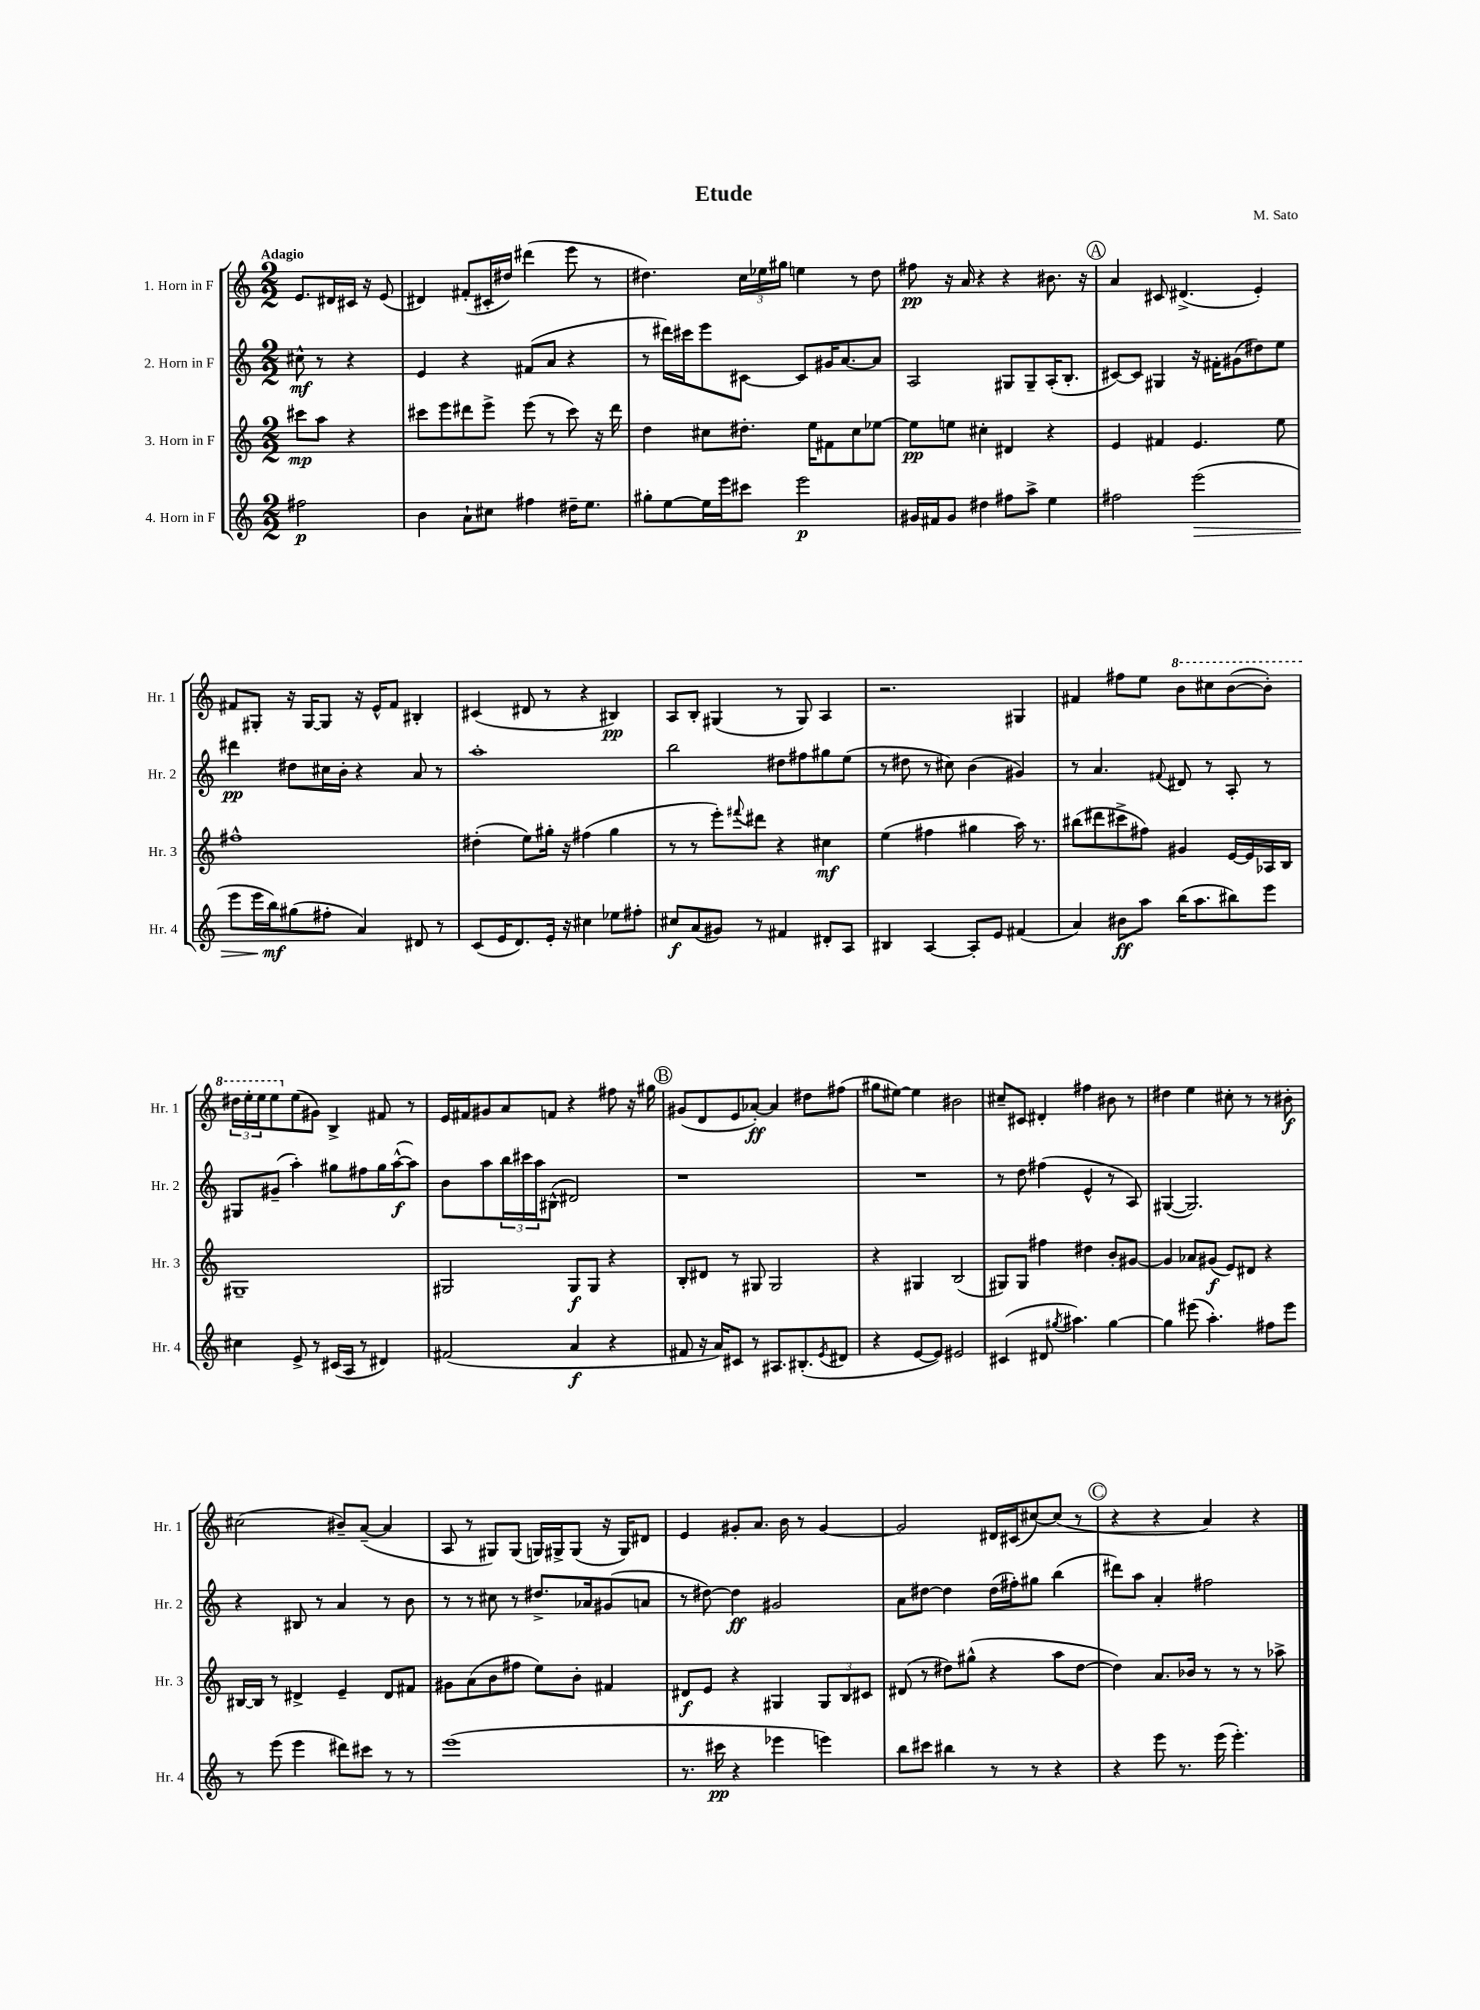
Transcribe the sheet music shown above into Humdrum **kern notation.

**kern	**dynam	**kern	**dynam	**kern	**dynam	**kern	**dynam
*part4	*part4	*part3	*part3	*part2	*part2	*part1	*part1
*staff4	*staff4	*staff3	*staff3	*staff2	*staff2	*staff1	*staff1
*I"4. Horn in F	*	*I"3. Horn in F	*	*I"2. Horn in F	*	*I"1. Horn in F	*
*I'Hr. 4	*	*I'Hr. 3	*	*I'Hr. 2	*	*I'Hr. 1	*
*clefG2	*	*clefG2	*	*clefG2	*	*clefG2	*
*k[]	*	*k[]	*	*k[]	*	*k[]	*
*M2/2	*	*M2/2	*	*M2/2	*	*M2/2	*
=	=	=	=	=	=	=	=
!	!	!	!	!	!	!LO:TX:a:B:t=Adagio	!
2ff#X\	p	8ccc#X\L	mp	8cc#X^^\	mf	8.e/L	.
.	.	8aa\J	.	8r	.	.	.
.	.	.	.	.	.	16d#X/L	.
.	.	4r	.	4r	.	16c#X/JJ	.
.	.	.	.	.	.	16r	.
.	.	.	.	.	.	(8e/	.
=1	=1	=1	=1	=1	=1	=1	=1
4b\	.	8ccc#X\L	.	4e/	.	4d#X/)	.
.	.	8eee\	.	.	.	.	.
8a`\L	.	8ddd#X\	.	4r	.	(8f#X'/L	.
8cc#X\J	.	8eee^\J	.	.	.	16c#X'/L	.
.	.	.	.	.	.	16dd#X/JJ)	.
4ff#X\	.	(8eee\	.	(8f#X/L	.	(4ddd#X\	.
.	.	8r	.	8a/J	.	.	.
16dd#X~\KL	.	8ccc#\)	.	4r	.	8eee\	.
8.ee\J	.	.	.	.	.	.	.
.	.	16r	.	.	.	8r	.
.	.	16ddd#\	.	.	.	.	.
=2	=2	=2	=2	=2	=2	=2	=2
8gg#X'\L	.	4dd\	.	8r	.	4.dd#X\)	.
[8ee\	.	.	.	16ddd#X\LL)	.	.	.
.	.	.	.	16ccc#X\J	.	.	.
16ee\L]	.	8cc#X\L	.	8eee\	.	.	.
16eee\J	.	.	.	.	.	.	.
8ccc#X\J	.	8.dd#X'\J	.	[8c#X\J	.	24cc\LL	.
.	.	.	.	.	.	24ee-X\	.
.	.	.	.	.	.	24gg#X\JJ	.
2eee\	p	.	.	8c#/L]	.	4een\	.
.	.	16ee\KL	.	.	.	.	.
.	.	8f#X\	.	16g#X/K	.	.	.
.	.	.	.	[8.a/	.	.	.
.	.	8cc#\	.	.	.	8r	.
.	.	[8ee-X\J	.	8a/J]	.	8dd#\	.
=3	=3	=3	=3	=3	=3	=3	=3
16g#X/LL	.	8ee-\L]	pp	2A/	.	8ff#X\	pp
16f#X/J	.	.	.	.	.	.	.
8g#/J	.	8een\J	.	.	.	16r	.
.	.	.	.	.	.	16a/	.
4dd#X\	.	4cc#X'\	.	.	.	4r	.
8ff#X\L	.	4d#X/	.	8G#X/L	.	4r	.
8aa^\J	.	.	.	8G#~/	.	.	.
4ee\	.	4r	.	(16A'/K	.	8.b#X\	.
.	.	.	.	8.B'/J	.	.	.
.	.	.	.	.	.	16r	.
!!LO:REH:place=s1:t=A
=4	=4	=4	=4	=4	=4	=4	=4
2ff#X\	.	4e/	.	[8c#X/L)	.	4a/	.
.	.	.	.	8c#/J]	.	.	.
.	.	4f#X/	.	4G#X/	.	8c#X/	.
.	.	.	.	.	.	(4.d#X^/	.
!	!LO:HP:b	!	!	!	!	!	!
(2eee\	>	4.e/	.	16r	.	.	.
.	.	.	.	16f#X'\KL	.	.	.
.	.	.	.	(8g#X\	.	.	.
.	.	.	.	8dd#X\)	.	4e'/)	.
.	.	8ee\	.	8ee\J	.	.	.
!!LO:LB:g=z
=5	=5	=5	=5	=5	=5	=5	=5
8eee\L	.	1ff#X^^	.	4ddd#X\	pp	8f#X/L	.
16eee\L	.	.	.	.	.	8G#X'/J	.
16bb\J)	mf	.	.	.	.	.	.
(8gg#X\	]	.	.	8dd#X\L	.	16r	.
.	.	.	.	.	.	[16G#/KL	.
8ff#X'\J	.	.	.	16cc#X\L	.	8G#/J]	.
.	.	.	.	16b'\JJ	.	.	.
4a/)	.	.	.	4r	.	16r	.
.	.	.	.	.	.	16e^^/KL	.
.	.	.	.	.	.	8f#/J	.
8d#X/	.	.	.	8a/	.	4B#X'/	.
8r	.	.	.	8r	.	.	.
=6	=6	=6	=6	=6	=6	=6	=6
(8c/L	.	(4dd#X'\	.	1aa'	.	(4c#X/	.
16e/K	.	.	.	.	.	.	.
8.d/)	.	.	.	.	.	.	.
.	.	8ee\L)	.	.	.	8d#X/	.
16e'/Jk	.	16gg#X'\Jk	.	.	.	8r	.
16r	.	16r	.	.	.	.	.
4cc#X\	.	(4ff#X\	.	.	.	4r	.
8ee-X\L	.	4gg#\	.	.	.	4B#X/)	pp
8ff#X'\J	.	.	.	.	.	.	.
=7	=7	=7	=7	=7	=7	=7	=7
8cc#X/L	f	8r	.	2bb\	.	8A/L	.
(8a/	.	8r	.	.	.	8B'/J	.
8g#X/J)	.	8eee'\L)	.	.	.	(4G#X/	.
.	.	8qqfff#X/	.	.	.	.	.
8r	.	8ddd#X\J	.	.	.	.	.
4f#X/	.	4r	.	8dd#X\L	.	8r	.
.	.	.	.	8ff#X\	.	8G#/)	.
8d#X'/L	.	4cc#X\	mf	8gg#X\	.	4A/	.
8A/J	.	.	.	(8ee\J	.	.	.
=8	=8	=8	=8	=8	=8	=8	=8
4B#X/	.	(4ee\	.	8r	.	2.r	.
.	.	.	.	8dd#X\	.	.	.
[4A/	.	4ff#X\	.	8r	.	.	.
.	.	.	.	8cc#X\)	.	.	.
8A'/L]	.	4gg#X\	.	(4b\	.	.	.
8e/J	.	.	.	.	.	.	.
(4f#X/	.	16aa\)	.	4g#X/)	.	4G#X/	.
.	.	8.r	.	.	.	.	.
=9	=9	=9	=9	=9	=9	=9	=9
4a/)	.	(8bb#X\L	.	8r	.	4f#X/	.
.	.	8ddd#X\	.	4.a/	.	.	.
8b#X\L	ff	8ccc#X^\	.	.	.	8ff#X\L	.
8aa\J	.	8ff#X\J)	.	.	.	8ee\J	.
.	.	.	.	8qqf#X/	.	.	.
*	*	*	*	*	*	*8va	*
(16bb\KL	.	4g#X/	.	8d#X/	.	8bb\L	.
8.aa\	.	.	.	.	.	.	.
.	.	.	.	8r	.	8ccc#X\	.
8bb#X\)	.	[16e/LL	.	8A'/	.	([8bb\	.
.	.	16e/]	.	.	.	.	.
8eee\J	.	16A-X/	.	8r	.	8bb'\J])	.
.	.	16B/JJ	.	.	.	.	.
!!LO:LB:g=z
=10	=10	=10	=10	=10	=10	=10	=10
4cc#X\	.	1G#X~	.	8G#X/L	.	24ddd#X\LL	.
.	.	.	.	.	.	24eee'\	.
.	.	.	.	.	.	24eee\J	.
.	.	.	.	(8g#X~/J	.	8eee\	.
*	*	*	*	*	*	*X8va	*
8e^/	.	.	.	4aa'\)	.	(8ee\	.
8r	.	.	.	.	.	8g#X\J)	.
(16c#X/LL	.	.	.	8gg#X\L	.	4B^/	.
16A/JJ	.	.	.	.	.	.	.
8r	.	.	.	8ff#X\	.	.	.
4d#X/)	.	.	.	16gg#\L	.	8f#X/	.
.	.	.	.	([16aa^^\J	f	.	.
.	.	.	.	8aa\J])	.	8r	.
=11	=11	=11	=11	=11	=11	=11	=11
(2f#X/	.	2G#X/	.	8b\L	.	16e/LL	.
.	.	.	.	.	.	16f#X/J	.
.	.	.	.	8aa\	.	8g#X/	.
.	.	.	.	24bb\L	.	8a/	.
.	.	.	.	24ccc#X\	.	.	.
.	.	.	.	24aa\J	.	.	.
.	.	.	.	(8B#X^^\J	.	8fn/J	.
4a/	f	8G#/L	f	2d#X/)	.	4r	.
.	.	8G#/J	.	.	.	.	.
4r	.	4r	.	.	.	8ff#X\	.
.	.	.	.	.	.	16r	.
.	.	.	.	.	.	16gg#X\	.
!!LO:REH:place=s1:t=B
=12	=12	=12	=12	=12	=12	=12	=12
8f#X/	.	8B'/L	.	1r	.	(8g#X/L	.
16r	.	8d#X/J	.	.	.	8d/	.
16a/KL)	.	.	.	.	.	.	.
8c#X/J	.	8r	.	.	.	8e/	.
8r	.	8G#X/	.	.	.	[8a-X'/J)	ff
8.A#X/L	.	2G#/	.	.	.	4a-/]	.
(8.B#X'/	.	.	.	.	.	.	.
.	.	.	.	.	.	8dd#X\L	.
8qe/	.	.	.	.	.	.	.
8d#X/J	.	.	.	.	.	(8ff#X\J	.
=13	=13	=13	=13	=13	=13	=13	=13
4r	.	4r	.	1r	.	8gg#X\L	.
.	.	.	.	.	.	[8ee#X\J)	.
[8e/L	.	4G#X/	.	.	.	4ee#\]	.
8e/J])	.	.	.	.	.	.	.
2e#X/	.	(2B/	.	.	.	2b#X\	.
=14	=14	=14	=14	=14	=14	=14	=14
(4c#X/	.	8G#X/L)	.	8r	.	8cc#X~/L	.
.	.	8G#/J	.	8dd\	.	8c#X/J	.
8d#X/	.	4ff#X\	.	(4ff#X\	.	4d#X'/	.
8qgg#X/	.	.	.	.	.	.	.
4.aa#X\)	.	.	.	.	.	.	.
.	.	4dd#X\	.	4e^^/	.	4ff#X\	.
[4gg#\	.	8b'/L	.	8r	.	8b#X\	.
.	.	[8g#X/J	.	8A/)	.	8r	.
=15	=15	=15	=15	=15	=15	=15	=15
4gg#\]	.	4g#/]	.	([4G#X/	.	4dd#X\	.
(8eee#X\	.	8a-X/L	.	2.G#/])	.	4ee\	.
4.aa'\)	.	(8g#X/J	f	.	.	.	.
.	.	8e/L)	.	.	.	8cc#X'\	.
.	.	8d#X/J	.	.	.	8r	.
8ff#X\L	.	4r	.	.	.	8r	.
8eee#\J	.	.	.	.	.	8b#X'\	f
!!LO:LB:g=z
=16	=16	=16	=16	=16	=16	=16	=16
8r	.	[16B#X/LL	.	4r	.	(2cc#X\	.
.	.	16B#/JJ]	.	.	.	.	.
(8eee\	.	8r	.	.	.	.	.
4eee\	.	4d#X^/	.	8B#X/	.	.	.
.	.	.	.	8r	.	.	.
8ddd#X\L)	.	4e~/	.	4a/	.	8b#X~/L)	.
8ccc#X\J	.	.	.	.	.	([8a~/J	.
8r	.	8d#/L	.	8r	.	4a/]	.
8r	.	8f#X/J	.	8b\	.	.	.
=17	=17	=17	=17	=17	=17	=17	=17
(1eee	.	8g#X\L	.	8r	.	8A/	.
.	.	(8a\	.	8r	.	8r	.
.	.	8b\	.	8cc#X\	.	8G#X/L)	.
.	.	8ff#X\J	.	8r	.	(8G#/J	.
.	.	8ee\L)	.	8.dd#X^/L	.	16Gn/LL)	.
.	.	.	.	.	.	16G#X^/J	.
.	.	8b'\J	.	.	.	(8G#/J	.
.	.	.	.	16a-X/k	.	.	.
.	.	4f#X/	.	(8g#X/	.	16r	.
.	.	.	.	.	.	16G#/KL)	.
.	.	.	.	8an/J	.	8d#X/J	.
=18	=18	=18	=18	=18	=18	=18	=18
8.r	.	8d#X/L	f	8r	.	4e/	.
.	.	8e/J	.	[8dd#X\)	.	.	.
16ccc#X\	pp	.	.	.	.	.	.
4r	.	4r	.	4dd#\]	ff	8g#X'/L	.
.	.	.	.	.	.	8.a/J	.
4eee-X\	.	4G#X/	.	2g#X/	.	.	.
.	.	.	.	.	.	16b\	.
.	.	.	.	.	.	8r	.
4eeen\)	.	12G#/L	.	.	.	[4g#/	.
.	.	12B/	.	.	.	.	.
.	.	12c#X/J	.	.	.	.	.
=19	=19	=19	=19	=19	=19	=19	=19
8bb\L	.	(8d#X/	.	8a\L	.	2g#/]	.
8ccc#X\J	.	8r	.	[8dd#X\J	.	.	.
4bb#X\	.	8dd#X\L)	.	4dd#\]	.	.	.
.	.	(8gg#X^^\J	.	.	.	.	.
8r	.	4r	.	(16dd#\LL	.	16d#X/LL	.
.	.	.	.	16ff#X'\J)	.	(16c#X/J	.
8r	.	.	.	8gg#X\J	.	[8cc#X/)	.
4r	.	8aa\L	.	(4bb\	.	(8cc#/J]	.
.	.	[8dd#\J	.	.	.	8r	.
!!LO:REH:place=s1:t=C
=20	=20	=20	=20	=20	=20	=20	=20
4r	.	4dd#\])	.	8ddd#X\L)	.	4r	.
.	.	.	.	8aa\J	.	.	.
8eee\	.	8.a/L	.	4a'/	.	4r	.
8.r	.	.	.	.	.	.	.
.	.	16b-X/Jk	.	.	.	.	.
.	.	8r	.	2ff#X\	.	4a/)	.
(16eee\	.	.	.	.	.	.	.
4.eee'\)	.	8r	.	.	.	.	.
.	.	8r	.	.	.	4r	.
.	.	8aa-X^\	.	.	.	.	.
==	==	==	==	==	==	==	==
*-	*-	*-	*-	*-	*-	*-	*-
